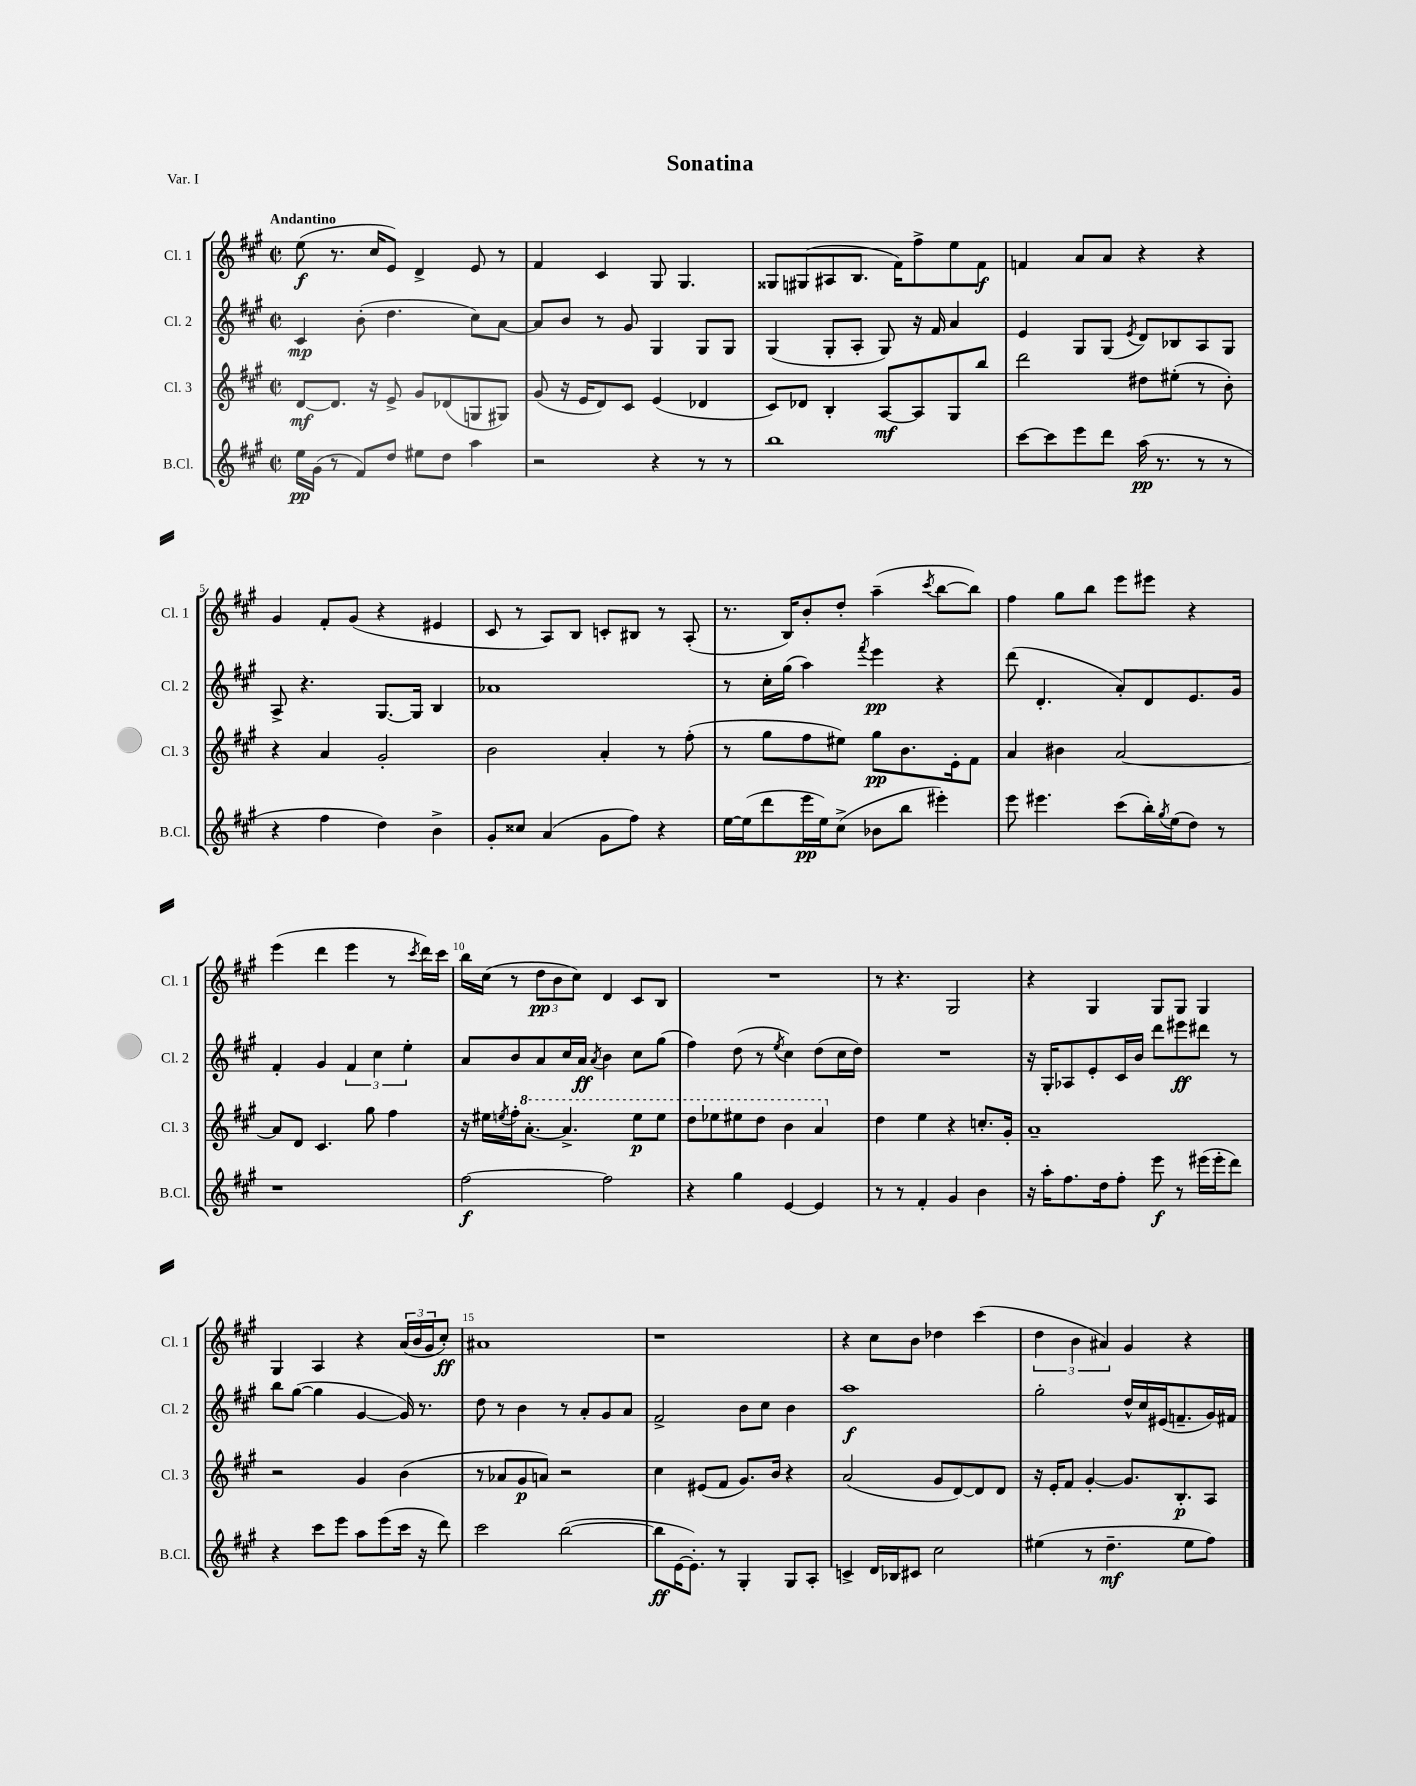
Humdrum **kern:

**kern	**kern	**kern	**kern
*staff4	*staff3	*staff2	*staff1
*clefG2	*clefG2	*clefG2	*clefG2
*k[f#c#g#]	*k[f#c#g#]	*k[f#c#g#]	*k[f#c#g#]
*M2/2	*M2/2	*M2/2	*M2/2
*met(c|)	*met(c|)	*met(c|)	*met(c|)
16ee\LL	[8d/L	4c#/	(8ee\
(16g#\JJ	.	.	.
8r	8.d/]J	.	8.r
8f#/L)	.	(8b'\	.
.	16r	.	16cc#/LK
8dd/J	8e^/	4.dd\	8e/J)
8ee#\L	8g#/L	.	4d^/
8dd\J	(8d-/	.	.
4aa\	8G/	8cc#\L)	8e/
.	8G#/J)	[8a\J	8r
=	=	=	=
2r	(8g#/	8a/]L	4f#/
.	16r	8b/J	.
.	16e/LK	.	.
.	8d/)	8r	4c#/
.	8c#/J	8g#/	.
4r	(4e/	4G#/	8G#/
.	.	.	4.G#/
8r	4d-/	8G#/L	.
8r	.	8G#/J	.
=	=	=	=
1bb	8c#/L)	(4G#/	8G##/L
.	8d-/J	.	(8G#/
.	4B'/	8G#'/L	8A#/
.	.	8A'/J	8.B/J
.	[8A/L	8G#/)	.
.	.	.	16f#\LK)
.	8A/]	16r	8ff#^\
.	.	16f#/	.
.	8G#/	4a/	8ee\
.	8bb/J	.	8f#\J
=	=	=	=
[8ccc#\L	2ddd\	4e/	4f/
8ccc#\]	.	.	.
8eee\	.	8G#/L	8a/L
8ddd\J	.	(8G#/J	8a/J
.	.	8qe/	.
(16aa\	8dd#\L	8d/L)	4r
8.r	.	.	.
.	(8ee#'\J	8B-/	.
8r	8r	8A/	4r
8r	8b'\)	8G#/J	.
=	=	=	=
4r	4r	8A^/	4g#/
.	.	4.r	.
4ff#\	4a/	.	8f#'/L
.	.	.	(8g#/J
4dd\)	2g#'/	[8.G#/L	4r
.	.	16G#/]Jk	.
4b^\	.	4B/	4e#/
=	=	=	=
8g#'/L	2b\	1a-	8c#/
8cc##/J	.	.	8r
(4a/	.	.	8A/L)
.	.	.	8B/J
8g#\L	4a'/	.	8c'/L
8ff#\J)	.	.	8B#/J
4r	8r	.	8r
.	(8ff#'\	.	(8A'/
=	=	=	=
[16ee\LL	8r	8r	8.r
(16ee\]J	.	.	.
8ddd\	8gg#\L	16cc#'\LL	.
.	.	(16gg#\JJ	16B/LK)
16eee\L	8ff#\	4aa\)	8b'/
16ee\J)	.	.	.
(8cc#^\J	8ee#\J)	.	8dd'/J
.	.	8qfff#/	.
8b-\L	8gg#\L	4eee\	(4aa~\
8bb\J	8.b\	.	.
.	.	.	8qccc#/
4eee#'\)	.	4r	[8bb\L
.	16e'\k	.	.
.	8f#\J	.	8bb\]J)
=	=	=	=
8eee\	4a/	(8ddd\	4ff#\
4.eee#\	.	4.d'/	.
.	4b#\	.	8gg#\L
.	.	.	8bb\J
(8ccc#\L	[2a/	8a'/L)	8eee\L
16bb'\L)	.	8d/	8eee#\J
8qgg#/	.	.	.
(16ee\J	.	.	.
8dd\J)	.	8.e/	4r
8r	.	.	.
.	.	16g#/Jk	.
=	=	=	=
1r	8a/]L	4f#'/	(4eee\
.	8d/J	.	.
.	4.c#/	4g#/	4ddd\
.	.	6f#/	4eee\
.	8gg#\	.	.
.	.	6cc#\	.
.	4ff#\	.	8r
.	.	6ee'\	.
.	.	.	8qccc#/
.	.	.	16ddd\LL)
.	.	.	16ccc#\JJ
=	=	=	=
[2ff#\	16r	8a/L	16bb\LL
.	16ee#\LL	.	(16cc#\JJ
.	8qee/	.	.
.	16ff#'\J	8b/	8r
.	[8.aa'\J	.	.
.	.	8a/	12dd\L
.	.	.	12b\
.	4.aa^/]	16cc#/L	.
.	.	.	12cc#\J)
.	.	16a/JJ	.
.	.	8qa/	.
2ff#\]	.	4b\	4d/
.	8eee\L	8cc#\L	8c#/L
.	8eee\J	(8gg#\J	8B/J
=	=	=	=
4r	8ddd\L	4ff#\)	1r
.	8eee-\	.	.
4gg#\	8eee#\	(8dd\	.
.	8ddd\J	8r	.
.	.	8qee/	.
[4e/	4bb\	4cc#\)	.
4e/]	4aa/	(8dd\L	.
.	.	16cc#\L	.
.	.	16dd\JJ)	.
=	=	=	=
8r	4dd\	1r	8r
8r	.	.	4.r
4f#'/	4ee\	.	.
4g#/	4r	.	2G#/
4b\	8.cc'/L	.	.
.	16g#'/Jk	.	.
=	=	=	=
16r	1a~	16r	4r
16aa'\LK	.	16G#'/LK	.
8.ff#\	.	8A-/	.
.	.	8e'/	4G#/
16dd\k	.	.	.
8ff#'\J	.	16c#/L	.
.	.	16b/JJ	.
8eee\	.	8ddd\L	8G#/L
8r	.	8eee#\	8G#/J
(16eee#\LL	.	8ddd#\J	4G#/
16eee#'\J	.	.	.
8ddd\J)	.	8r	.
=	=	=	=
4r	2r	8bb\L	4G#/
.	.	([8gg#\J	.
8ccc#\L	.	4gg#\]	4A/
8eee\J	.	.	.
8aa\L	4g#/	[4g#/	4r
(8eee\	.	.	.
16ccc#\Jk	(4b\	16g#/])	(24a/LL
.	.	.	24b/
16r	.	8.r	.
.	.	.	24g#/J
8ddd\)	.	.	8cc#'/J)
=	=	=	=
2ccc#\	8r	8dd\	1a#
.	8a-/L	8r	.
.	8g#/	4b\	.
.	8a/J)	.	.
([2bb\	2r	8r	.
.	.	8a'/L	.
.	.	8g#/	.
.	.	8a/J	.
=	=	=	=
8bb\]L	4cc#\	2f#^/	1r
[16e\K	.	.	.
8.e'\]J)	.	.	.
.	(8e#/L	.	.
8r	8f#/J	.	.
4G#'/	8.g#/L)	8b\L	.
.	.	8cc#\J	.
.	16b/Jk	.	.
8G#/L	4r	4b\	.
8A'/J	.	.	.
=	=	=	=
4c^/	(2a/	1aa	4r
16d/LL	.	.	8cc#\L
16B-/J	.	.	.
8c#/J	.	.	8b\J
2cc#\	8g#/L	.	4dd-\
.	[8d/)	.	.
.	8d/]	.	(4ccc#\
.	8d/J	.	.
=	=	=	=
(4ee#\	16r	2gg#'\	6dd\
.	16e'/LK	.	.
.	8f#/J	.	.
.	.	.	6b\
8r	[4g#'/	.	.
.	.	.	6a#/)
4.dd~\	.	.	.
.	8.g#/]L	16dd^^/LL	4g#/
.	.	16cc#/	.
.	.	(16e#/J	.
.	8.B'/	8.f~/	.
8ee#\L	.	.	4r
8ff#\J)	8A/J	16g#/L)	.
.	.	16f#/JJ	.
==	==	==	==
*-	*-	*-	*-
